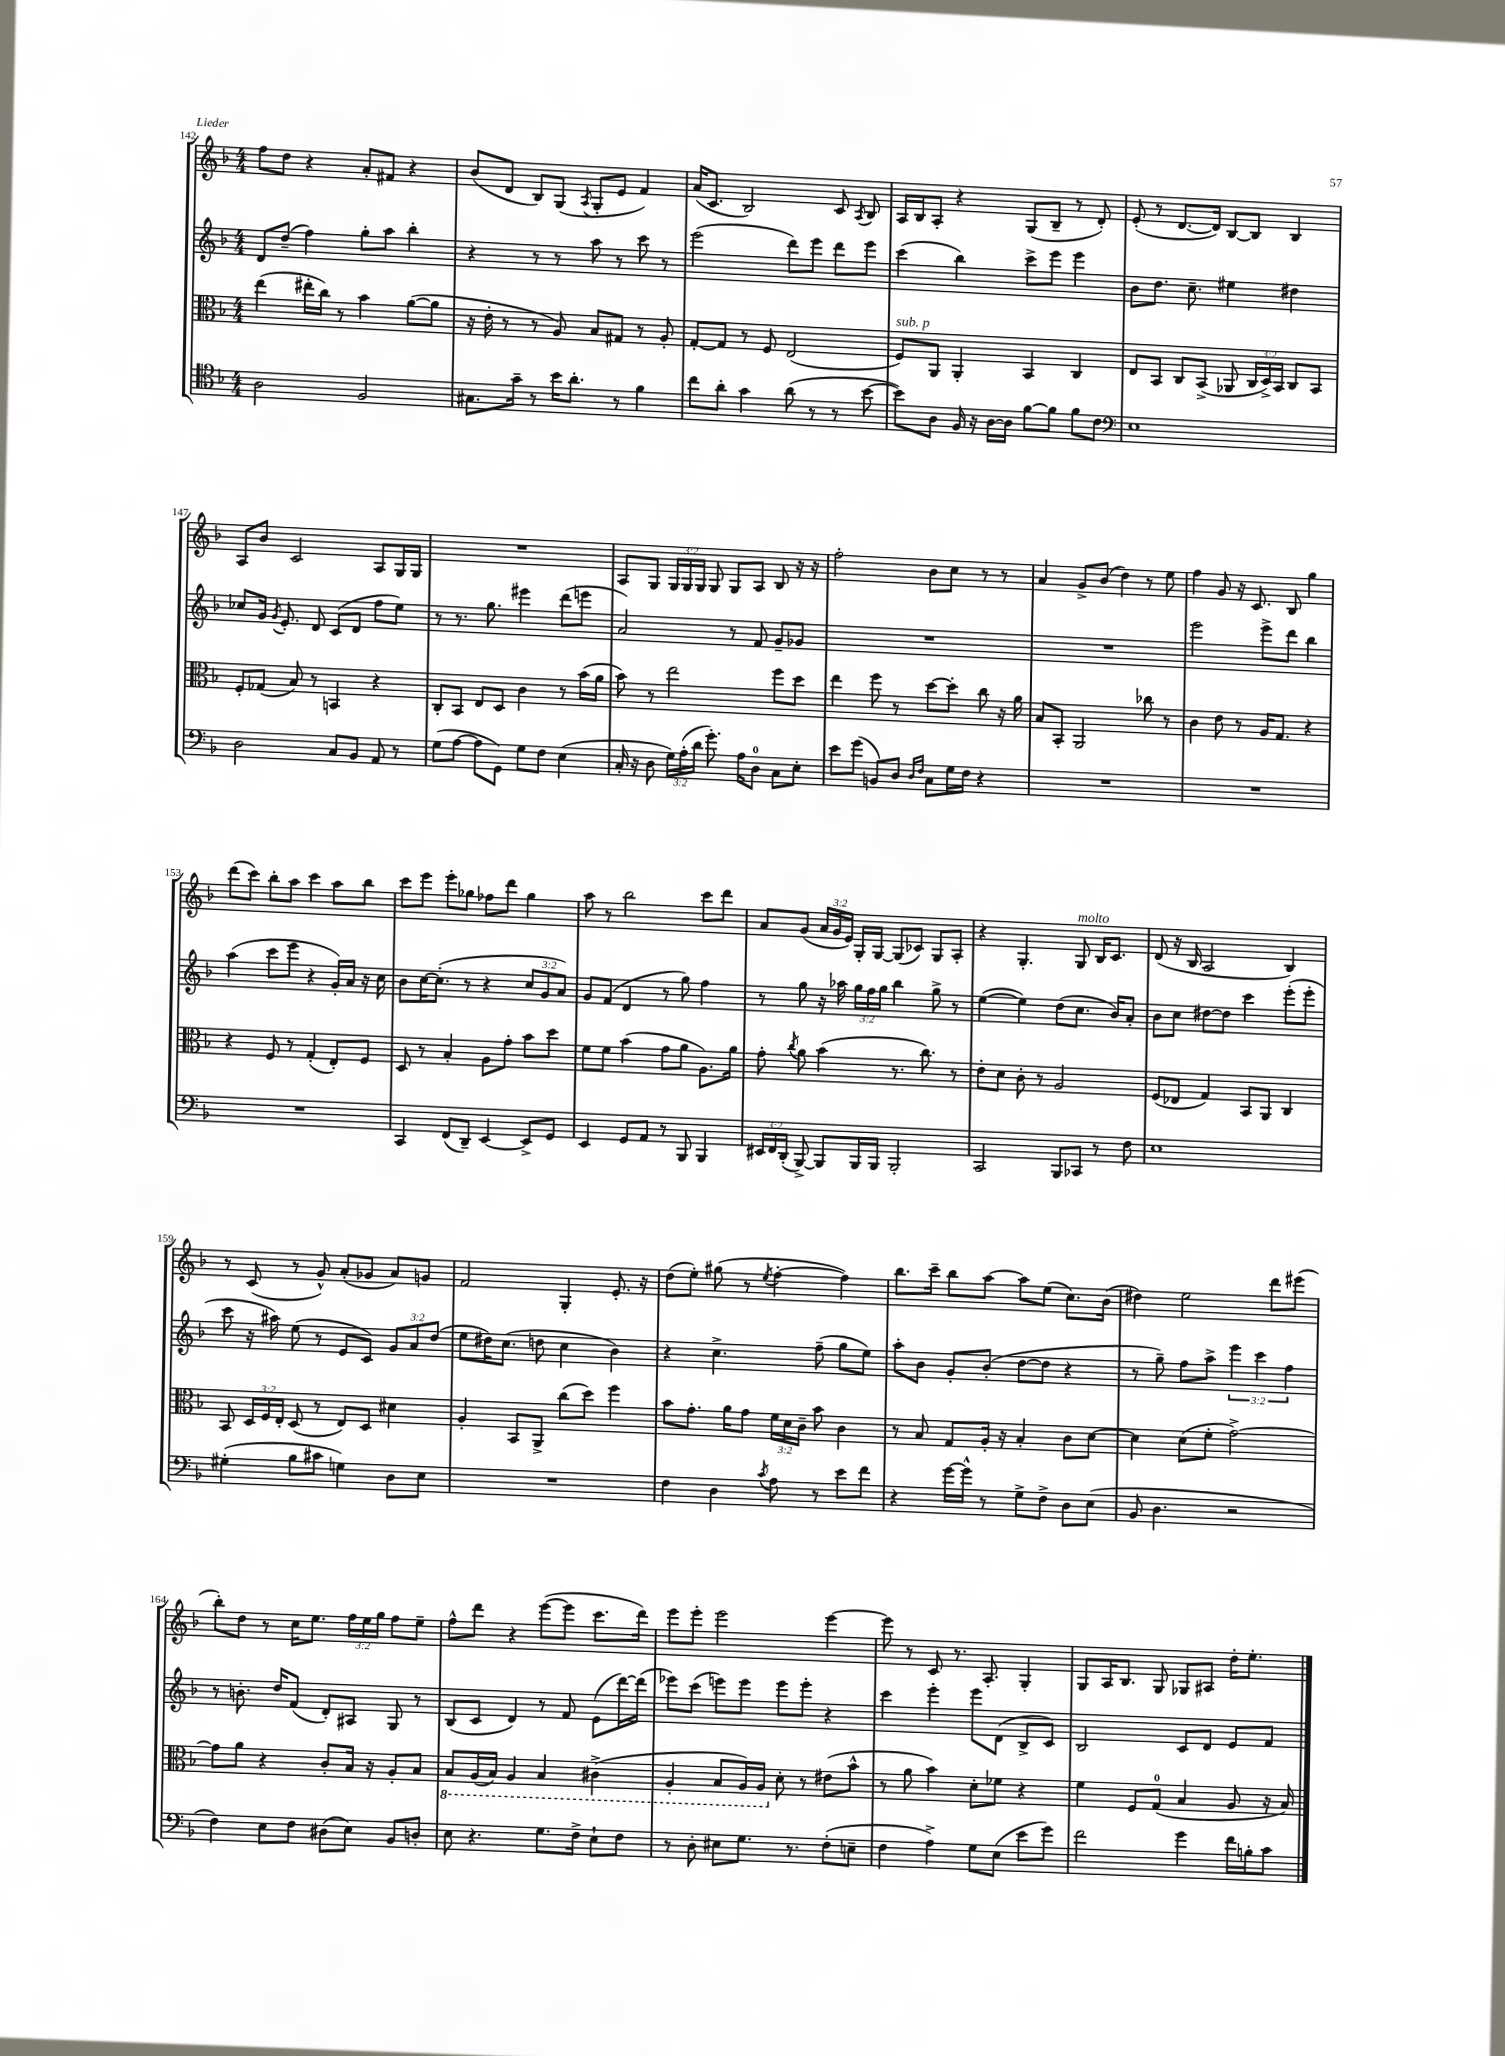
<<
\new StaffGroup <<
\new Staff = "s0" {
    \clef treble \key f \major \numericTimeSignature \time 4/4 \override Staff.TupletNumber.text = #tuplet-number::calc-fraction-text
    \autoBeamOff f''8[ d''8] r4 a'8[-. fis'8] r4 |
    bes'8[( d'8] bes8[) g8]( \acciaccatura { a8 } g8[-. e'8] f'4) |
    a'16[( c'8.] bes2) c'8 \acciaccatura { a8 } bes8 |
    a16[ bes16 a8]-. r4 g8[( bes8]-- r8 d'8-.) |
    e'8-.( r8 d'8.[~ d'16]) bes8[~ bes8] bes4 |
    a8[ bes'8] c'2 a8[ g16 g16] |
    R1 |
    a8[ g8] \tuplet 3/2 { g16[ g16 g16] } g8 g8[ a8] bes8 r16 r16 |
    f''2-. bes'8[ c''8] r8 r8 |
    a'4 g'8[-> bes'8]( d''4) r8 e''8 |
    f''4 g'8 r16 c'8. bes8 g''4 |
    d'''8[( c'''8]) bes''8[-. a''8] c'''4 a''8[ bes''8] |
    c'''8[ e'''8] e'''8[-. ges''8] fes''8[ d'''8] ges''4 |
    a''8 r8 bes''2 c'''8[ d'''8] |
    a'8[ g'8]( \tuplet 3/2 { a'16[ g'16 e'16]) } g16[-. g16]~ g8[( ces'8]) g8[ a8]-. |
    r4 g4.-. g8^\markup { \italic "molto" } bes16[ c'8.] |
    d'8( r16 bes16 a2 bes4) |
    r8 c'8( r8 g'8-^) a'8[-.( ges'8] a'8[) g'8] |
    f'2 g4-. e'8.-. r16 |
    d''8[( e''8]-.) gis''8( r8 \acciaccatura { e''8 } f''4~-. f''4) |
    bes''8.[ c'''16]-- bes''8[ a''8]~ a''8[ e''8]( c''8.[) bes'16]( |
    dis''4) e''2 d'''8[ eis'''8]( |
    bes''8[-.) d''8] r8 c''16[ e''8.] \tuplet 3/2 { f''16[ e''16 g''16] } f''8[ e''8]-- |
    f''8[-^ d'''8] r4 e'''8[~( e'''8] c'''8.[ d'''16]) |
    e'''8[ e'''8]-. e'''2 e'''4~ |
    e'''8 r8 c'8 r8. a8.-. g4-. |
    g8[ a16 bes8.] g8 ges8[ ais8] d''16[-. e''8.]-. \bar "|." |
}
\new Staff = "s1" {
    \clef treble \key f \major \numericTimeSignature \time 4/4 \override Staff.TupletNumber.text = #tuplet-number::calc-fraction-text
    \autoBeamOff d'8[ d''8]--( f''4) g''8[-. a''8] bes''4-. |
    r4 r8 r8 a''8 r8 c'''8 r8 |
    e'''2( d'''8[) e'''8] d'''8[ e'''8] |
    c'''4( bes''4) c'''8[-> e'''8] e'''4 |
    bes'8[ d''8.] c''8.-- eis''4 dis''4 |
    ces''8[ g'16] \acciaccatura { g'8 } e'8.-. d'8 c'8[( d'8] f''8[ e''8]) |
    r8 r8. g''8. eis'''4 d'''8[( e'''8] |
    a'2) r8 f'8 g'8[-- ges'8] |
    R1 |
    R1 |
    e'''2 e'''8[-> d'''8] bes''4 |
    a''4( c'''8[ e'''8] r4 g'16[-.) a'16] r16 c''16 |
    bes'8[ c''16~ c''8.]-.( r8 r4 \tuplet 3/2 { c''8[ g'8 a'8]) } |
    g'8[ f'8]( d'4 r8 g''8) f''4 |
    r8 g''8 r16 aes''16 \tuplet 3/2 { g''16[ f''16 g''16] } bes''4 g''8-> r8 |
    e''4~( e''4) d''8[( c''8.] bes'16[) a'8]-. |
    bes'8[ c''8] dis''8[~ dis''8] c'''4 e'''8[-.( e'''8]-. |
    c'''8 r16 ais''16) e''8( r8 e'8[ c'8]) \tuplet 3/2 { g'8[ a'8 d''8]( } |
    e''8[ dis''16) c''8.]( d''8 c''4 bes'4) |
    r4 c''4.-> f''8--( g''8[ e''8]) |
    a''8[-. bes'8] g'8[-. bes'8]-.( d''8[~ d''8] r4 |
    r8 g''8--) f''8[ a''8]-> \tuplet 3/2 { e'''4 c'''4 f''4 } |
    r8 b'8.-. d''16[ f'8]( d'8[-.) ais8] g8 r8 |
    bes8[( c'8] d'4) r8 f'8 e'8[( d'''16~) d'''16]( |
    ees'''8[) c'''8]( e'''8[) e'''8] e'''8[ e'''8]-. r4 |
    c'''4 e'''4-. e'''8[ d'8]( bes8[-> c'8]) |
    bes2 c'8[ d'8] e'8[ f'8] \bar "|." |
}
\new Staff = "s2" {
    \clef alto \key f \major \numericTimeSignature \time 4/4 \override Staff.TupletNumber.text = #tuplet-number::calc-fraction-text
    \autoBeamOff e''4( eis''16[-. c''16]) r8 bes'4 a'8[~( a'8] |
    r16 e'16-. r8 r8 a8) bes8[ gis8] r8 a8-. |
    g8[~-. g8] r8 f8 e2( |
    f8[^\markup { \italic "sub. p" }) a,8] a,4-. bes,4 c4 |
    e8[ bes,8] c8[ bes,8]->( aes,8 \tuplet 3/2 { c16[ d16->) bes,16] } c8[ bes,8] |
    f8[-. ges8]( bes8) r8 b,4 r4 |
    c8[-. bes,8] e8[ d8] c'4 r8 bes'16[( a'16] |
    bes'8) r8 e''2 f''8[ d''8] |
    e''4 f''8 r8 d''8[~ d''8]-. c''8 r16 a'16 |
    bes8[ bes,8]-. a,2 ces''8 r8 |
    c'4 e'8 r8 a16[ g8.] r4 |
    r4 f8 r8 g4-.( e8[-.) f8] |
    d8 r8 bes4-. a8[ g'8]-. bes'8[ d''8] |
    f'8[ f'8] bes'4( g'8[ a'8] a8.[) a'16] |
    g'8-. \acciaccatura { c''8 } a'8 bes'4( r8. c''8.) r8 |
    e'8[-. d'8] c'8-. r8 a2 |
    f8[( ees8] g4) bes,8[ a,8] c4 |
    bes,8 \tuplet 3/2 { d16[ f16 e16]-. } d8( r8 e8[) d8] dis'4 |
    a4-. bes,8[ a,8]-> c''8[( d''8]) f''4 |
    bes'8[ g'8.]-. a'16[ g'8] \tuplet 3/2 { f'16[ d'16 c'16]-- } bes'8 c'4 |
    r8 bes8 g8[ a16]-. r16 bes4-. c'8[ d'8]~ |
    d'4 d'8[( f'8]-. g'2~->) |
    g'8[ a'8] r4 c'8[-. bes16] r16 a8[-. bes8] |
    \ottava #-1 bes,8[ a,16( bes,16]) a,4 bes,4 cis4->( |
    a,4-. bes,8[ a,16) a,16] \ottava #0 d'8-. r8 eis'8[( bes'8]-^ |
    r8 a'8 bes'4) d'8[-. fes'8] r4 |
    f'4 f8[ g8]-0( bes4 a8 r16 bes16) \bar "|." |
}
\new Staff = "s3" {
    \clef tenor \key f \major \numericTimeSignature \time 4/4 \override Staff.TupletNumber.text = #tuplet-number::calc-fraction-text
    \autoBeamOff a2 f2 |
    gis8.[ g'16]-- r8 bes'16[ a'8.]-. r8 f'4 |
    c''8[ a'8]-. g'4 a'8( r8 r8 bes'8~ |
    bes'8[) a8] f16 r16 a16[~ a16] f'8[~ f'8] f'8[ c'8] |
    \clef bass e1 |
    d2 c8[ bes,8] a,8 r8 |
    g8[( a8]~ a8[ g,8]) g8[ f8] e4( |
    c16-. r16 d8 \tuplet 3/2 { g16[) a16-.( d'16] } g'8.-.) a16[ d8]-0 c8[ e8]-. |
    e'8[ g'8]( b,8[) d8] \grace { d16[ f16] } c8[ g16 f16] r4 |
    R1 |
    R1 |
    R1 |
    c,4 f,8[( d,8]--) e,4~ e,8[-> g,8] |
    e,4 g,8[ a,8] r8 bes,,8 bes,,4 |
    \tuplet 3/2 { eis,16[ f,16 d,16]-.( } bes,,8~->) bes,,8[ bes,,16 bes,,16] bes,,2-. |
    c,2 bes,,8[ ces,8] r8 f8 |
    e1 |
    gis4-.( bes8[ cis'8] g4) d8[ e8] |
    R1 |
    f4 d4 \acciaccatura { c'8 } a8 r8 e'8[ f'8] |
    r4 g'16[~ g'16]-^ r8 g8[-> f8]-> d8[ e8]( |
    bes,8 d4. r2 |
    f4) e8[ f8] dis8[( e8]) bes,8[ d8]-. |
    e8 r4. g8.[ f16]-> e8[-! f8] |
    r8 d8-. eis8[ g8.] r8. f8[-.( e8]-- |
    f4 a4->) g8[ e8]( e'8[ g'8]) |
    f'2 g'4 f'16[ b16-. c'8] \bar "|." |
}
>>
>>
\layout { \context { \Score currentBarNumber = #142 } }
